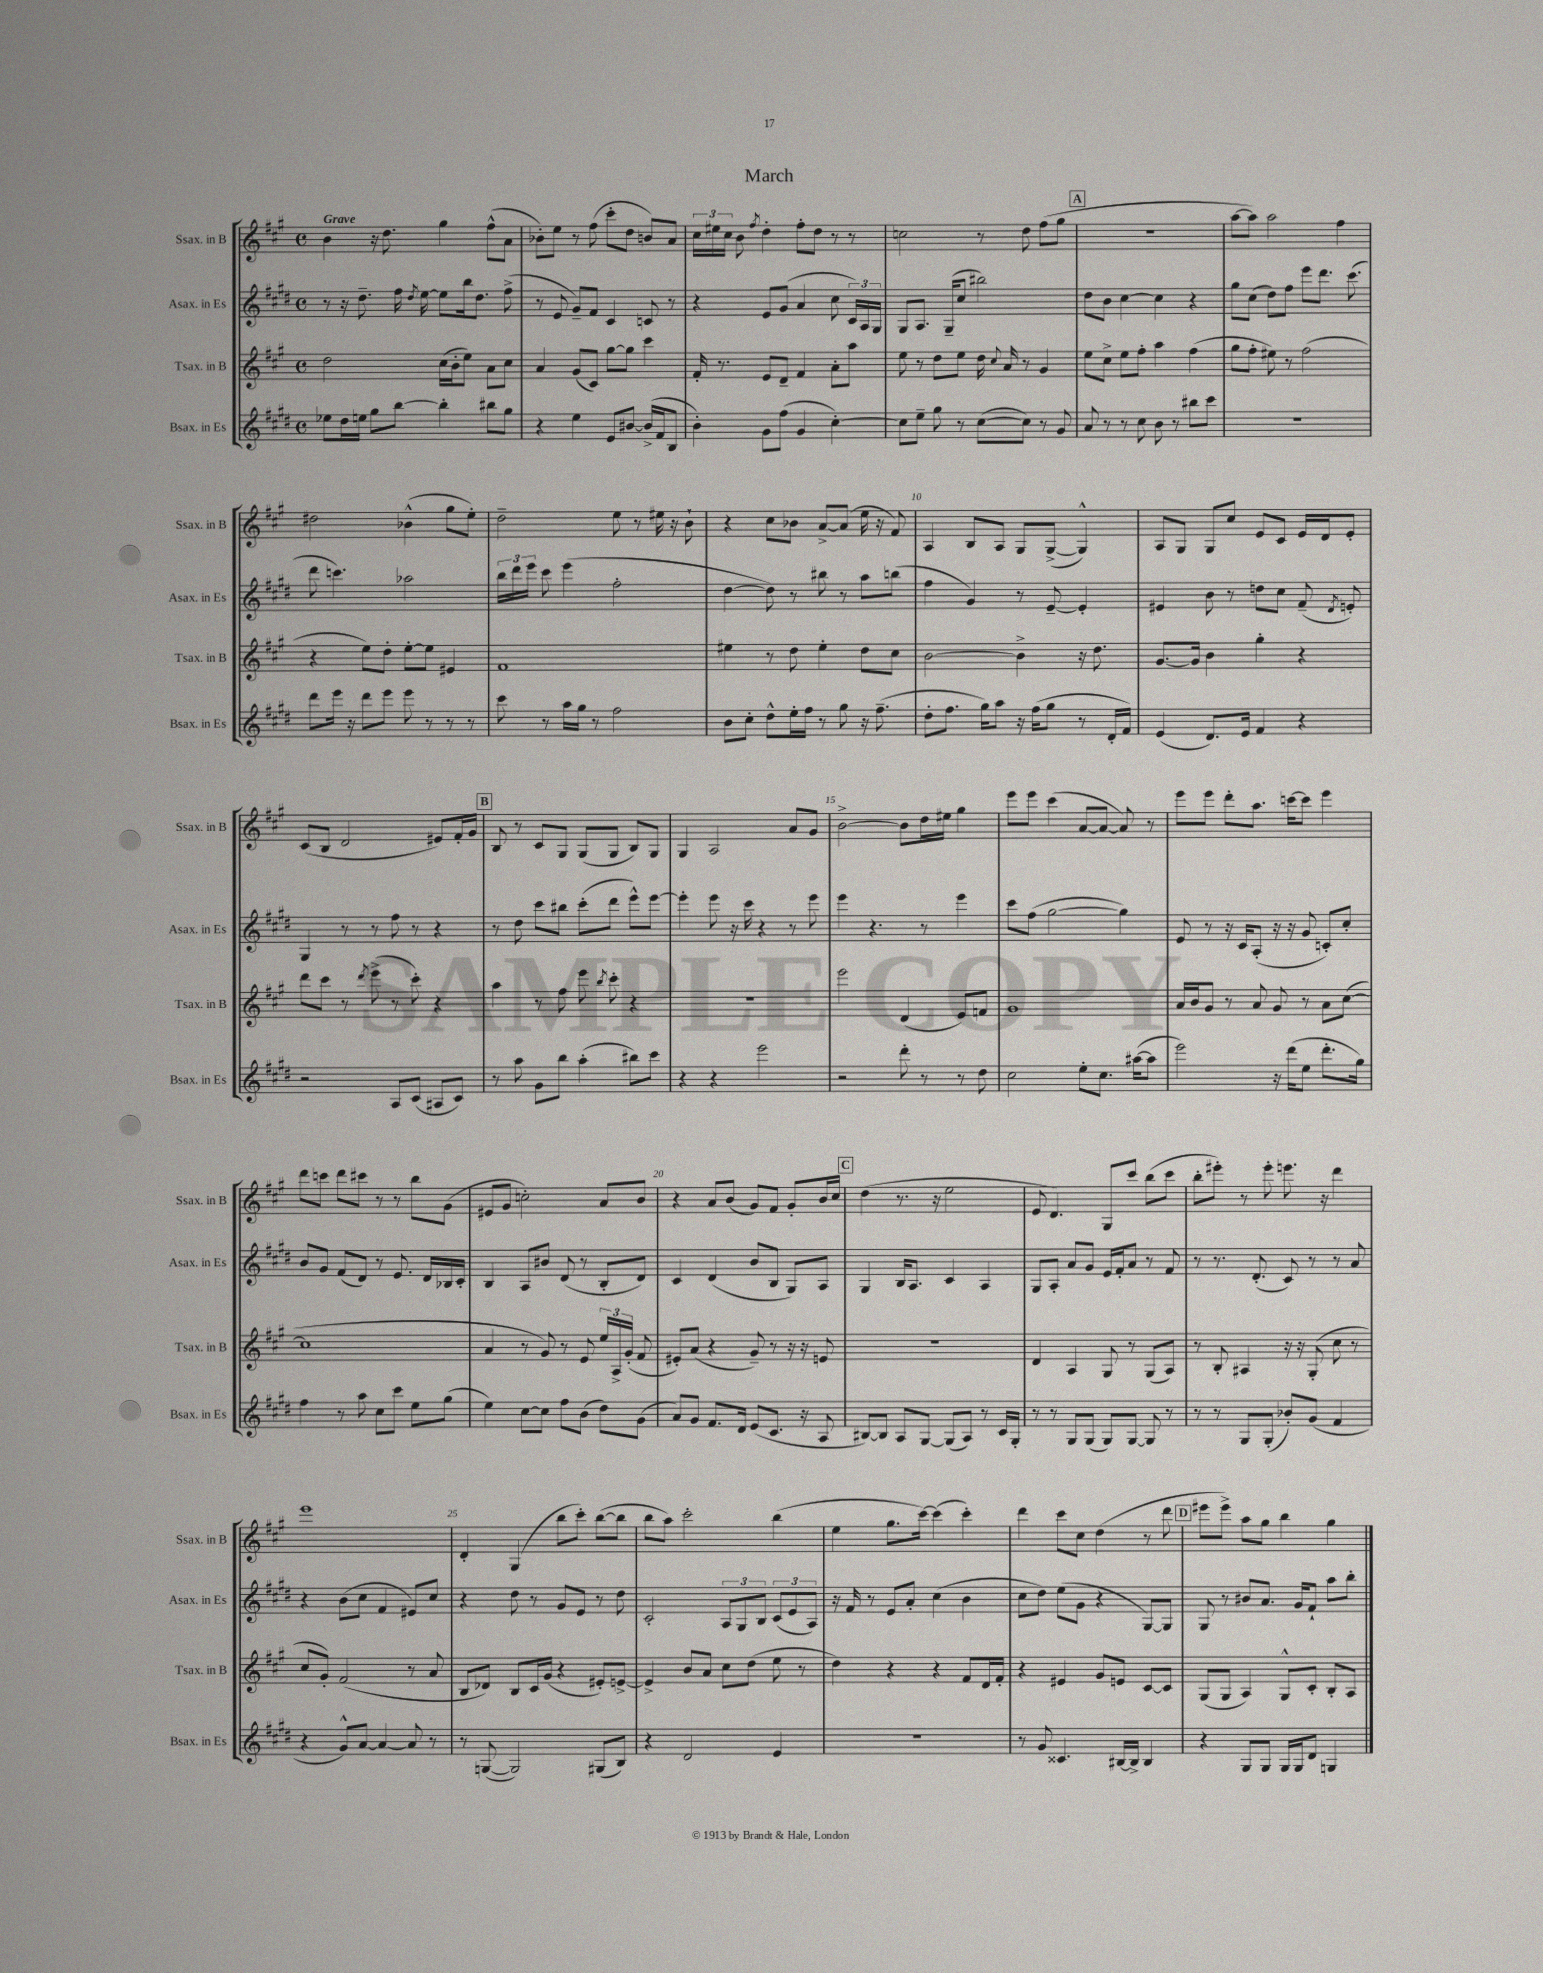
\header { title = "March" }
<<
\new StaffGroup <<
\new Staff = "s0" \with { instrumentName = "Ssax. in B" shortInstrumentName = "Ssax. in B" } {
    \clef treble \key a \major \defaultTimeSignature \time 4/4 \tempo "Grave"
    \autoBeamOff b'4 r16 d''8. gis''4 fis''8[-^( a'8] |
    bes'8[-.) e''8] r8 fis''8( cis'''8[-. d''8] b'8[) a'8] |
    \tuplet 3/2 { cis''16[ eis''16 cis''16] } b'8 \acciaccatura { fis''8 } d''4-. fis''8[-. d''8] r8 r8 |
    c''2 r8 d''8 fis''8[( gis''8] |
    \mark \markup { \box "A" } R1 |
    a''8[~ a''8]) a''2 fis''4 |
    dis''2 bes'4-^( gis''8[ e''8]-.) |
    d''2-- e''8 r8 eis''16 r16 b'8-! |
    r4 cis''8[ bes'8] a'8[~-> a'8]( e''16 r16 fis'8) |
    a4 b8[ a8] gis8[ gis8]~->( gis4-^) |
    a8[ gis8] gis8[ cis''8] e'8[ cis'8] e'16[ d'16 e'8]-. |
    cis'8[( b8] d'2 eis'8[) fis'16-. gis'16] |
    \mark \markup { \box "B" } b8 r8 cis'8[ gis8] gis8[( gis8] b8[) gis8] |
    gis4 a2 a'8[ gis'8] |
    b'2~-> b'8[ d''16 eis''16] gis''4 |
    e'''8[ e'''8] cis'''4( a'8[~ a'8]~ a'8) r8 |
    e'''8[ e'''8] d'''8[-. a''8.] c'''16[~ c'''8] e'''4 |
    d'''8[ c'''8] d'''8[ cis'''8] r8 r8 b''8[ gis'8]( |
    eis'8[ gis'8] c''2-.) a'8[ b'8] |
    r4 a'8[ b'8]( gis'8[) fis'8] gis'8[-. b'16 cis''16] |
    \mark \markup { \box "C" } d''4( r8. r16 e''2 |
    e'8 d'4.) gis8[ cis'''8] b''8[( cis'''8] |
    b''8[-. eis'''8]-.) r8 eis'''8-. e'''8. r16 d'''4 |
    e'''1 |
    d'4-. gis4( b''8[ cis'''8]-.) b''8[~( b''8] |
    b''8[ a''8]) cis'''2-. b''4( |
    e''4 gis''8.[ cis'''16]~) cis'''4( cis'''4-.) |
    d'''4 cis'''8[ cis''8] d''4( r8 d'''8 |
    \mark \markup { \box "D" } eis'''8[ eis'''8]->) a''8[ gis''8] b''4 gis''4 \bar "|." |
}
\new Staff = "s1" \with { instrumentName = "Asax. in Es" shortInstrumentName = "Asax. in Es" } {
    \clef treble \key e \major \defaultTimeSignature \time 4/4
    \autoBeamOff r8 r16 dis''8.-- fis''16 \acciaccatura { dis''8 } e''16~ e''8[ b''16 dis''8.] fis''8->( |
    r8 e'8 gis'8[--) fis'8] cis'4 c'8 r8 |
    r4 e'8[ gis'8]( a'4 cis''8 \tuplet 3/2 { cis'16[) a16 gis16] } |
    gis8[ a8.] gis16[--( cis''8] bis''2) |
    \mark \markup { \box "A" } dis''8[ b'8] cis''4~ cis''4 r4 |
    gis''8[ cis''8]( dis''8[) fis''8] e'''8[ dis'''8.] cis'''8.( |
    dis'''8 c'''4.) aes''2 |
    \tuplet 3/2 { b''16[ dis'''16 e'''16] } cis'''8 e'''4( fis''2-. |
    dis''4~ dis''8) r8 bis''8 r8 a''8[ b''8]( |
    fis''4 gis'4) r8 e'8~-- e'4-. |
    eis'4 b'8 r8 d''8[ cis''8] fis'8--( \acciaccatura { dis'8 } e'8-.) |
    gis4 r8 r8 fis''8 r8 r4 |
    \mark \markup { \box "B" } r8 dis''8 cis'''8[ bis''8] cis'''8[-.( dis'''8] e'''8[-^) e'''8]~ |
    e'''4-. e'''8 r16 cis'''16 r4 r8 e'''8 |
    e'''4 r4. r8 e'''4 |
    cis'''8[ fis''8]( gis''2~ gis''4) |
    e'8 r8 r16 cis'16[ a8]-.( r16 r16 gis'8 c'8[-.) cis''8]-. |
    b'8[ gis'8] fis'8[( dis'8]) r8 e'8. dis'16[ bes16 cis'16]-. |
    b4 a8[ bis'8] dis'8( r8 b8[-. dis'8]) |
    cis'4 dis'4( b'8[ b8] gis8[) a8] |
    \mark \markup { \box "C" } gis4 b16[ a8.] cis'4 a4 |
    gis8[ a8]-. a'8[ gis'8] e'16[ fis'16-. a'8] r8 fis'8 |
    r8 r8. dis'8.-.( cis'8) r8 r8 a'8 |
    r4 b'8[( cis''8] fis'4 eis'8[) cis''8] |
    r4 dis''8 r8 gis'8[ e'8] r8 dis''8 |
    cis'2-. \tuplet 3/2 { a8[ gis8 b8] } \tuplet 3/2 { cis'8[( e'8 a8]) } |
    r16 fis'16 r8 e'8[ a'8]-. cis''4( b'4 |
    cis''8[ dis''8]) e''8[( gis'8] r4 gis8[~) gis8] |
    \mark \markup { \box "D" } gis8 r8 bis'8[ a'8.] gis'16[ fis'8]-! a''8[ b''8]-. \bar "|." |
}
\new Staff = "s2" \with { instrumentName = "Tsax. in B" shortInstrumentName = "Tsax. in B" } {
    \clef treble \key a \major \defaultTimeSignature \time 4/4
    \autoBeamOff d''2 cis''16[( b'16-. e''8]) a'8[ cis''8] |
    a'4 gis'8[( cis'8]) gis''8[~ gis''8] cis'''4 |
    fis'16-. r8. e'8[ d'8]-- fis'4 a'8[-. a''8] |
    e''8 r8 d''8[ e''8] d''16 \appoggiatura { cis''8 } a'16 r8 gis'4 |
    \mark \markup { \box "A" } e''8[ cis''8]-> e''8[ fis''8]-. a''4 fis''4( |
    gis''8[ fis''8]-. eis''8) r8 fis''2( |
    r4 e''8[) d''8]-. e''8[~-. e''8] eis'4 |
    fis'1 |
    eis''4 r8 d''8 eis''4-. d''8[ cis''8] |
    b'2~ b'4-> r16 d''8. |
    gis'8.[~ gis'16] b'4 gis''4-. r4 |
    d'''8[ cis'''8] r8 \acciaccatura { d'''8 } e'''8->( r8 cis'''8-.) r4 |
    \mark \markup { \box "B" } a''4 r8 fis''8 e'''8 \acciaccatura { b''8 } cis'''8-. r4 |
    R1 |
    e'''2 d'4( e'8[) f'8] |
    gis'1 |
    a'16[ b'16 gis'8] r8 a'8 gis'8 r8 a'8[ cis''8]~( |
    cis''1 |
    a'4 r8 gis'8) r8 e'8 \tuplet 3/2 { e''16[ a16-> gis'16]-.( } fis'8 |
    eis'8[-.) a'8]( r4 gis'8--) r8 r16 r16 e'8 |
    \mark \markup { \box "C" } R1 |
    d'4 a4 gis8 r8 gis8[( a8]) |
    r8 b8-. ais4 r16 r16 gis8-.( cis''8 r8 |
    cis''8[ gis'8]-.) fis'2( r8 a'8 |
    b8[ des'8]) b8[ cis'16 gis'16]( r4 eis'8[-.) e'8]~-> |
    e'4-> b'8[ a'8] cis''8[ d''8]( e''8 r8 |
    d''4) r4 r4 fis'8[ d'16 fis'16]-. |
    r4 eis'4 gis'8[ e'8] cis'8[~ cis'8] |
    \mark \markup { \box "D" } gis8[( gis8] a4) gis8[-^ cis'8]-. b8[-. a8] \bar "|." |
}
\new Staff = "s3" \with { instrumentName = "Bsax. in Es" shortInstrumentName = "Bsax. in Es" } {
    \clef treble \key e \major \defaultTimeSignature \time 4/4
    \autoBeamOff ees''8[ dis''16 e''16] gis''8[ b''8]~ b''4-. bis''8[ gis''8] |
    r4 e''4 e'8[ bis'8]~ bis'16[->( fis'16 b8] |
    b'4-.) gis'8[ fis''8]( gis'4 cis''4~-.) |
    cis''8[ e''8]-- gis''8 r8 cis''8[~( cis''8]) r8 gis'8 |
    \mark \markup { \box "A" } a'8 r8 r8 cis''8 b'8 r8 bis''8[ cis'''8] |
    R1 |
    dis'''8[ e'''16] r16 dis'''8[ e'''8] e'''8 r8 r8 r8 |
    cis'''8 r8 a''16[ gis''16] r8 fis''2 |
    b'8[ cis''8]-. dis''8[-^ e''16-. fis''16] r8 gis''8 r16 fis''8.--( |
    dis''8[-. fis''8.] gis''16[) a''8] r16 fis''16[( gis''8] r8 dis'16[-. fis'16]) |
    e'4( dis'8.[) e'16] fis'4 r4 |
    r2 a8[ cis'8]( ais8[ cis'8]) |
    \mark \markup { \box "B" } r8 a''8 gis'8[ b''8] a''4-.( bis''8[) cis'''8] |
    r4 r4 e'''2 |
    r2 dis'''8-. r8 r8 dis''8 |
    cis''2 e''8[-. cis''8.] ais''16[~( ais''8] |
    e'''2) r16 dis'''16[( e''8] dis'''8.[-. gis''16]) |
    fis''4 r8 a''8 cis''8[ cis'''8] e''8[ gis''8]( |
    e''4) cis''8[~ cis''8] fis''8[ b'8]( dis''8[) gis'8]( |
    a'8[) gis'8] fis'8.[ dis'16] e'8[( cis'8.] r16 a8 |
    \mark \markup { \box "C" } bis8[~) bis8] a8[ gis8]~ gis8[( a8]) r8 cis'16[ gis16]-. |
    r8 r8 gis8[ gis8]( gis8[) gis8]~ gis8 r8 |
    r8 r8 gis8[ gis8]-.( bes'8[-.) gis'8]( fis'4 |
    r4 gis'8[-^) a'8]~ a'4~ a'8 r8 |
    r8 g8~( g2) gis8[( b8]) |
    r4 dis'2 e'4 |
    R1 |
    r8 gis'8 cisis'4. bis16[~ bis16]-> bis4 |
    \mark \markup { \box "D" } r4 gis8[ gis8] gis16[ gis16 dis'8] g4 \bar "|." |
}
>>
>>
\layout { \context { \Score \override BarNumber.break-visibility = ##(#f #t #t) barNumberVisibility = #(every-nth-bar-number-visible 5) } }
